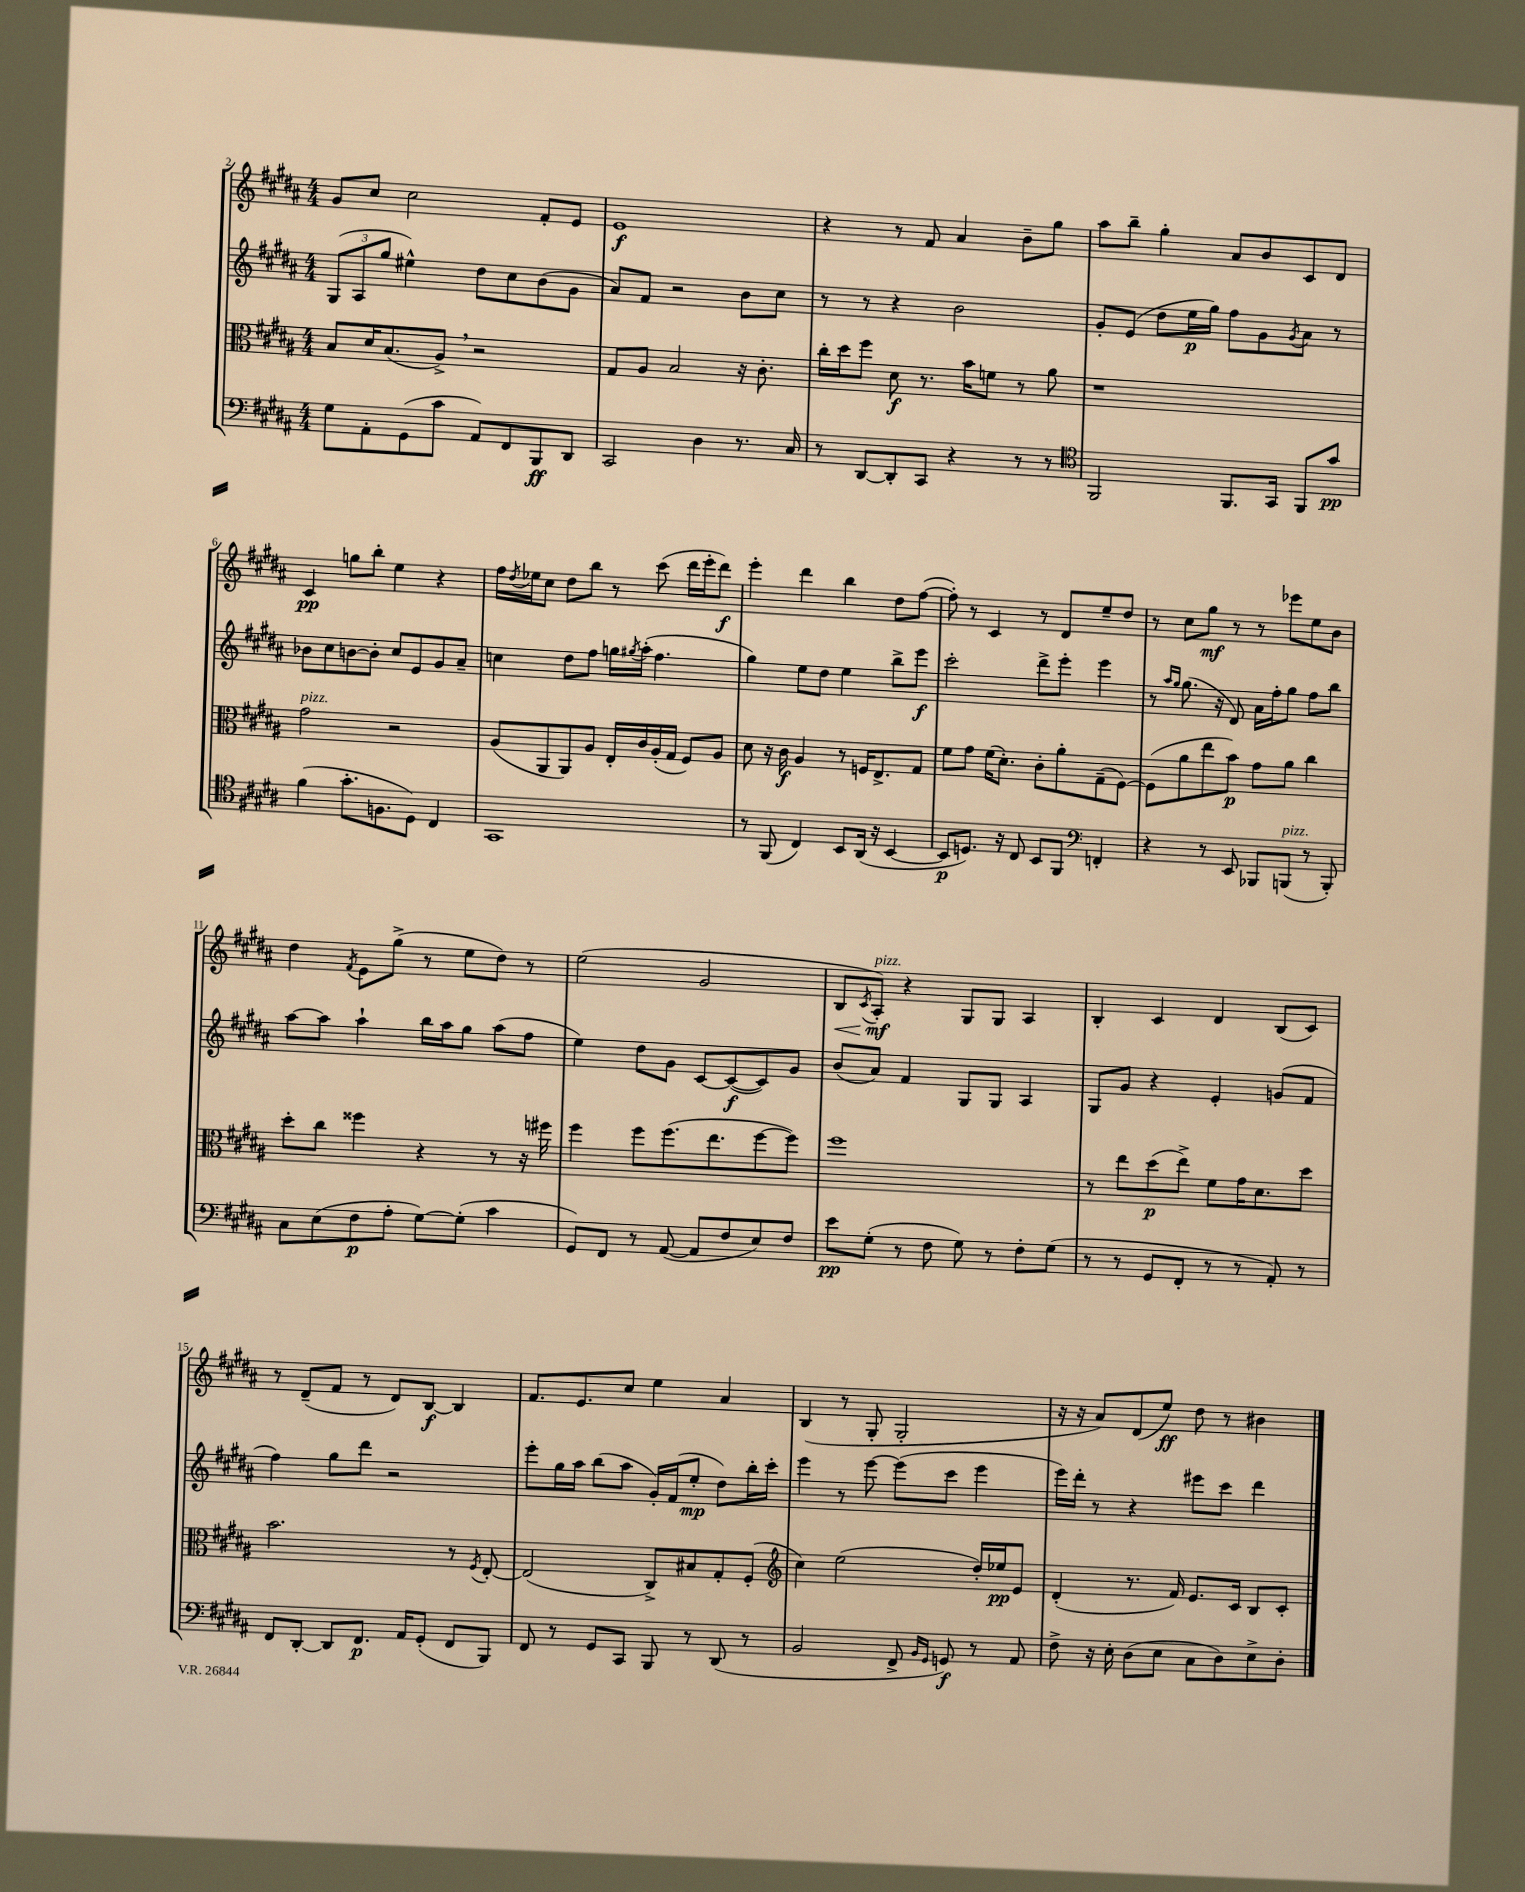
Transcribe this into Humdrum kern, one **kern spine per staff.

**kern	**kern	**kern	**kern
*staff4	*staff3	*staff2	*staff1
*clefF4	*clefC3	*clefG2	*clefG2
*k[f#c#g#d#a#]	*k[f#c#g#d#a#]	*k[f#c#g#d#a#]	*k[f#c#g#d#a#]
*M4/4	*M4/4	*M4/4	*M4/4
8G#	8B	(12G#	8g#
.	.	12A#	.
8AA#'	16d#	.	8cc#
.	.	12gg#	.
.	(8.B	.	.
(8GG#	.	4ee#^^)	2cc#
8c#	8A#^)	.	.
8AA#)	2r	8dd#	.
8FF#	.	8cc#	.
8BBB	.	(8b	8f#'
8DD#	.	8g#	8e
=	=	=	=
2CC#	8G#	8a#)	1e
.	8A#	8f#	.
.	2B	2r	.
4D#	.	.	.
8.r	16r	8b	.
.	8.c#'	.	.
.	.	8cc#	.
16C#	.	.	.
=	=	=	=
8r	16cc#'	8r	4r
.	16dd#	.	.
[8DD#	8ff#	8r	.
8DD#']	8d#	4r	8r
8CC#	8.r	.	8f#
4r	.	2b	4a#
.	16b	.	.
.	8f	.	.
8r	8r	.	8b~
8r	8a#	.	8gg#
=	=	=	=
*clefC4	*	*	*
2FF#	1r	8g#'	8aa#
.	.	(8e	8bb~
.	.	8dd#	4gg#'
.	.	16ee	.
.	.	16gg#)	.
8.FF#	.	8ff#	8a#
.	.	8g#	8b
16GG#	.	.	.
.	.	8qg#	.
8FF#	.	8a#	8c#
8g#	.	8r	8d#
=	=	=	=
(4f#	2g#	8b-	4c#
.	.	8cc#	.
8.g#'	.	[8b	8gg
.	.	8b']	8bb'
8.F	.	.	.
.	2r	8cc#	4ee
8D#)	.	8e	.
4C#	.	8g#	4r
.	.	8a#~	.
=	=	=	=
1GG#	(8A#	4cc	16ff#
.	.	.	8qdd#
.	.	.	16ee-
.	8AA#	.	8cc#
.	8AA#)	8dd#	8dd#
.	8A#	8ff#	8bb
.	16E'	16gg	8r
.	.	8qgg#	.
.	16c#	(16aa#'	.
.	(16A#'	4.ff#	(8ccc#
.	16G#	.	.
.	8F#)	.	16ddd#
.	.	.	16eee'
.	8A#	.	8ddd#)
=	=	=	=
8r	8d#	4gg#)	4eee'
(8FF#	16r	.	.
.	16c#	.	.
4C#)	4A#	8ee	4ddd#
.	.	8dd#	.
8BB	8r	4ee	4bb
(16AA#	16F	.	.
16r	8.E^	.	.
[4BB	.	8bb^	8dd#
.	8G#	8eee	([8ff#
=	=	=	=
8BB]	8f#	2ccc#'	8ff#'])
8.D)	8g#	.	8r
.	(16f#	.	4c#
16r	8.d#')	.	.
8C#	.	.	.
8BB	8c#'	8ddd#^	8r
8FF#	8a#'	8eee'	8d#
*clefF4	*	*	*
4FF'	(8G#~	4eee	8ee~
.	[8F#)	.	8dd#
=	=	=	=
4r	(8F#]	8r	8r
.	.	16qqaa#	.
.	.	16qqgg#	.
.	8a#	(8.gg#	8cc#
8r	8ee	.	8gg#
.	.	16r	.
8EE	8b)	8d#)	8r
8BBB-	8g#	16a#	8r
.	.	16ff#'	.
(8BBB	8a#	8gg#	8eee-
8r	4cc#	8ff#	8ee
8BBB')	.	8bb	8b
=	=	=	=
8C#	8dd#'	[8aa#	4dd#
(8E	8cc#	8aa#]	.
.	.	.	8qf#
8F#	4ff##	4aa#`	8e
8A#'	.	.	(8gg#^
[8G#)	4r	16bb	8r
.	.	16aa#	.
(8G#']	.	8gg#	8ee
4c#	8r	(8aa#	8dd#)
.	16r	8ff#	8r
.	16ff#	.	.
=	=	=	=
8GG#)	4ff#	4ee)	(2ee
8FF#	.	.	.
8r	8ff#	8dd#	.
([8AA#	(8.ff#	8g#	.
8AA#]	.	[8c#	2g#
.	8.ee	.	.
8F#	.	(8c#_	.
8E)	[8ff#	8c#])	.
8F#	8ff#])	8g#	.
=	=	=	=
8e	1ff#	(8b	8B
.	.	.	8qc#
(8G#'	.	8a#)	8A#')
8r	.	4f#	4r
8F#	.	.	.
8G#)	.	8G#	8G#
8r	.	8G#	8G#
8F#'	.	4A#	4A#
(8G#	.	.	.
=	=	=	=
8r	8r	8G#	4B'
8r	8ee	8g#	.
8GG#	(8dd#	4r	4c#
8FF#'	8ee^)	.	.
8r	8f#	4e'	4d#
8r	16g#	.	.
.	8.d#	.	.
8AA#')	.	(8g	(8B
8r	8dd#	8f#	8c#)
=	=	=	=
8FF#	2.b	4ff#)	8r
[8DD#'	.	.	(8d#~
8DD#]	.	8gg#	8f#
8.FF#	.	8ddd#	8r
.	.	2r	8d#)
16AA#	.	.	.
(8GG#'	.	.	[8B
8FF#	8r	.	4B]
.	8qF#	.	.
8BBB)	[8E'	.	.
=	=	=	=
8FF#	(2E]	8eee'	8.f#
8r	.	16gg#	.
.	.	16aa#	8.e
8GG#	.	(8bb	.
8CC#	.	8aa#	8cc#
8BBB	8C#^)	16g#')	4ee
.	.	(16f#	.
8r	8B#	8ee'	.
(8DD#	8G#'	8dd#)	4a#
8r	(8F#'	16bb'	.
.	.	16ccc#'	.
=	=	=	=
*	*clefG2	*	*
2BB	4cc#)	4eee	(4B
.	(2ee	8r	8r
.	.	[8eee	8G#'
8FF#^	.	(8eee]	2G#'
16qqBB	.	.	.
16qqGG#	.	.	.
8GG)	.	8ccc#	.
8r	16dd#')	4eee	.
.	16ee-	.	.
8AA#	8e	.	.
=	=	=	=
8F#^	(4d#'	16eee)	16r
.	.	16ddd#'	16r
16r	.	8r	8a#)
16E'	.	.	.
(8D#	8.r	4r	(8d#
8E	.	.	8ee)
.	16f#)	.	.
8C#	8.e	8eee#	8dd#
8D#)	.	8ccc#	8r
.	16c#	.	.
8E^	8B	4ddd#	4b#
8D#'	8c#'	.	.
==	==	==	==
*-	*-	*-	*-
